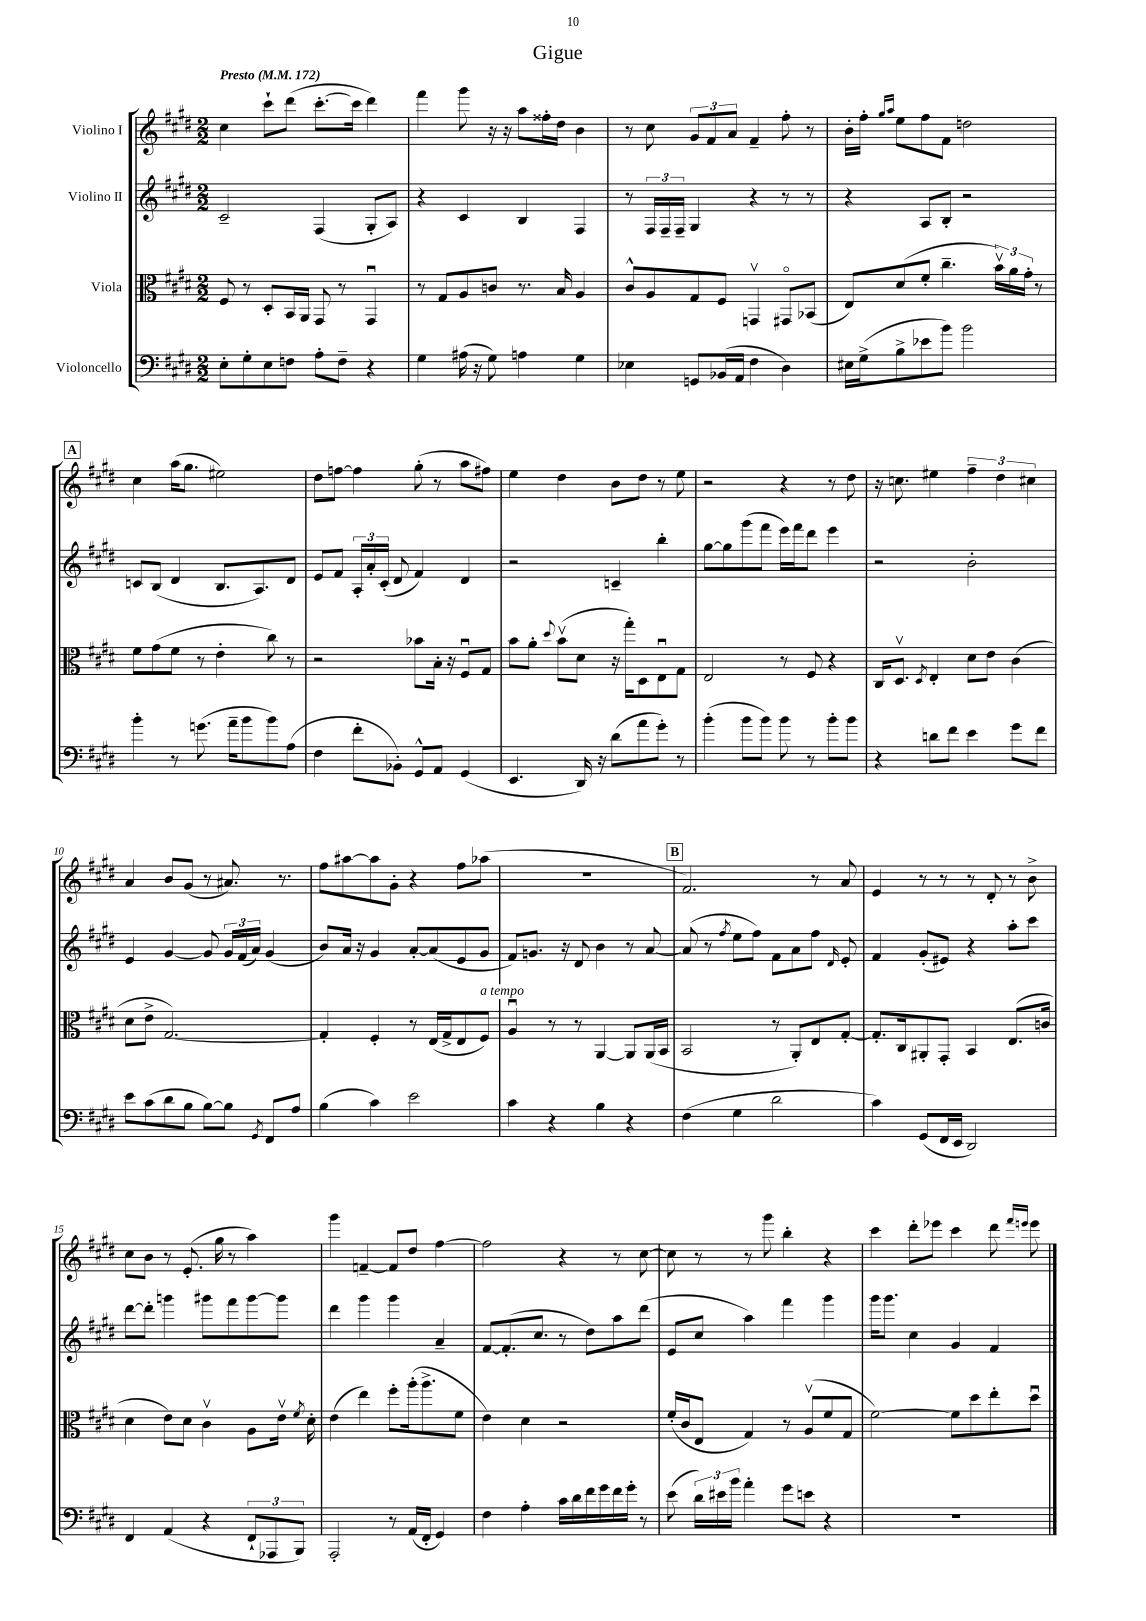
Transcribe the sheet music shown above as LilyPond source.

\header { title = "Gigue" }
<<
\new StaffGroup <<
\new Staff = "s0" \with { instrumentName = "Violino I" } {
    \clef treble \key e \major \numericTimeSignature \time 2/2 \tempo "Presto" 4 = 172
    \autoBeamOff cis''4 cis'''8[-! dis'''8]( cis'''8.[~-. cis'''16] dis'''4) |
    fis'''4 gis'''8 r16 r16 a''8[ fisis''16-. dis''16] b'4 |
    r8 cis''8 \tuplet 3/2 { gis'8[ fis'8 a'8] } fis'4-- fis''8-. r8 |
    b'16[-. fis''16]-. \grace { gis''16[ a''16] } e''8[ fis''8 fis'8] d''2 |
    \mark \markup { \box "A" } cis''4 a''16[( gis''8.] eis''2) |
    dis''8[ f''8]~ f''4 gis''8-.( r8 a''8[ fis''8]) |
    e''4 dis''4 b'8[ dis''8] r8 e''8 |
    r2 r4 r8 dis''8 |
    r16 c''8. eis''4 \tuplet 3/2 { fis''4-- dis''4 cis''4 } |
    a'4 b'8[ gis'8]( r8 ais'8.) r8. |
    fis''8[ ais''8~ ais''8 gis'8]-. r4 fis''8[ aes''8]( |
    R1 |
    \mark \markup { \box "B" } fis'2.) r8 a'8 |
    e'4 r8 r8 r8 dis'8-. r8 b'8-> |
    cis''8[ b'8] r8 e'8.-.( gis''16 r8 a''4) |
    gis'''4 f'4~-- f'8[ dis''8] fis''4~ |
    fis''2 r4 r8 cis''8~ |
    cis''8 r8 r8 gis'''8 b''4-. r4 |
    cis'''4 dis'''8[-. ees'''8] cis'''4 dis'''8 \grace { fis'''16[ e'''16] } e'''8 \bar "|." |
}
\new Staff = "s1" \with { instrumentName = "Violino II" } {
    \clef treble \key e \major \numericTimeSignature \time 2/2
    \autoBeamOff cis'2-- fis4( gis8[-. a8]) |
    r4 cis'4 b4 fis4 |
    r8 \tuplet 3/2 { fis16[ fis16-- fis16]-- } gis4 r4 r8 r8 |
    r4 a8[ b8]-. r2 |
    \mark \markup { \box "A" } c'8[ b8]( dis'4 b8.[ a8.) dis'8] |
    e'8[ fis'8] \tuplet 3/2 { a16[-. a'16-. cis'16]-.( } dis'8 fis'4) dis'4 |
    r2 c'4-- b''4-. |
    gis''8[~ gis''8 gis'''8( fis'''8] e'''16[) fis'''16 dis'''8] e'''4 |
    r2 b'2-. |
    e'4 gis'4~ gis'8 \tuplet 3/2 { gis'16[ fis'16( a'16]) } gis'4( |
    b'8[) a'16] r16 gis'4 a'8[~-. a'8( e'8 gis'8] |
    fis'8[) g'8.] r16 dis'8 b'4 r8 a'8~ |
    \mark \markup { \box "B" } a'8( r8 \acciaccatura { fis''8 } e''8[ fis''8]) fis'8[ a'8 fis''8] \grace { dis'16 } e'8-. |
    fis'4 gis'8[-.( eis'8]) r4 a''8[-. cis'''8] |
    dis'''8[~ dis'''8]-. g'''4 gis'''8[ fis'''8 gis'''8~ gis'''8] |
    dis'''4 gis'''4 gis'''4 a'4-- |
    fis'8[~ fis'8.-.( cis''8.] r8 dis''8[) a''8 dis'''8]( |
    e'8[ cis''8] a''4) fis'''4 gis'''4 |
    gis'''16[ gis'''8.] cis''4 gis'4 fis'4 \bar "|." |
}
\new Staff = "s2" \with { instrumentName = "Viola" } {
    \clef alto \key e \major \numericTimeSignature \time 2/2
    \autoBeamOff fis8 r8 dis8[-. b,16 a,16] gis,8 r8 gis,4\downbow |
    r8 gis8[ a8 c'8] r8. b16 a4 |
    cis'8[-^ a8 gis8 fis8] g,4\upbow gis,8[\flageolet bes,8]( |
    e8[) dis'8( fis'8]-. cis''4.-- \tuplet 3/2 { b'16[\upbow) a'16 gis'16]-. } r8 |
    \mark \markup { \box "A" } fis'8[ gis'8( fis'8] r8 e'4-. cis''8) r8 |
    r2 bes'8[ b16]-. r16 fis8[\downbow gis8] |
    b'8[ a'8]-. \appoggiatura { dis''8 } b'8[\upbow( dis'8] r16 gis''16[-.) dis8 e8\downbow gis8] |
    e2 r8 fis8 r4 |
    cis16[ dis8.]\upbow \acciaccatura { dis8 } e4-. dis'8[ e'8] cis'4( |
    dis'8[ e'8]-> gis2.~) |
    gis4-. fis4-. r8 e16[( gis16-> e8 fis8]^\markup { \italic "a tempo" }) |
    a4\downbow r8 r8 a,4~ a,8[ a,16( b,16] |
    \mark \markup { \box "B" } b,2 r8 a,8[-.) e8 gis8]~-. |
    gis8.[-. cis16 ais,8-. gis,8]-. b,4 e8.[( c'16] |
    dis'4 e'8[) dis'8] cis'4\upbow a8[ e'16]\upbow \acciaccatura { fis'8 } dis'16-. |
    e'4( e''4) fis''8[-. a''16-.( a''8.-> fis'8] |
    e'4) dis'4 r2 |
    fis'16[-.( cis'16 e8] gis4) r8 a8[\upbow( fis'8 gis8] |
    fis'2~) fis'8[ dis''8 e''8-. dis''8]\downbow \bar "|." |
}
\new Staff = "s3" \with { instrumentName = "Violoncello" } {
    \clef bass \key e \major \numericTimeSignature \time 2/2
    \autoBeamOff e8[-. gis8-. e8 f8] a8[-. f8]-- r4 |
    gis4 ais16( r16 gis8) a4 gis4 |
    ees4 g,8[ bes,16( a,16] fis4 dis4) |
    eis16[ gis16->( b8-> ees'8 b'8]) b'2 |
    \mark \markup { \box "A" } b'4-. r8 g'8.( a'16[-- b'8 b'8) a8]( |
    fis4 fis'8[-. bes,8]-.) gis,8[-^ a,8] gis,4( |
    e,4. dis,16) r16 dis'8[( a'8 gis'8]-.) r8 |
    b'4-.( b'8[ b'8]) b'8 r8 b'8[-. b'8] |
    r4 d'8[ fis'8] e'4 gis'8[ fis'8] |
    e'8[ cis'8( dis'8 b8] b8[~) b8] \acciaccatura { gis,8 } fis,8[ a8] |
    b4( cis'4) e'2 |
    cis'4 r4 b4 r4 |
    \mark \markup { \box "B" } fis4( gis4 dis'2 |
    cis'4) gis,8[( fis,16 e,16] dis,2) |
    fis,4 a,4( r4 \tuplet 3/2 { fis,8[-! aes,,8 b,,8]) } |
    a,,2-. r8 a,16[( fis,16]-. gis,4) |
    fis4 a4-. cis'16[ dis'16 fis'16 gis'16 fis'16 gis'16]-. r8 |
    e'8( \tuplet 3/2 { dis'16[) eis'16 b'16] } a'4-. gis'8[ e'8] r4 |
    R1 \bar "|." |
}
>>
>>
